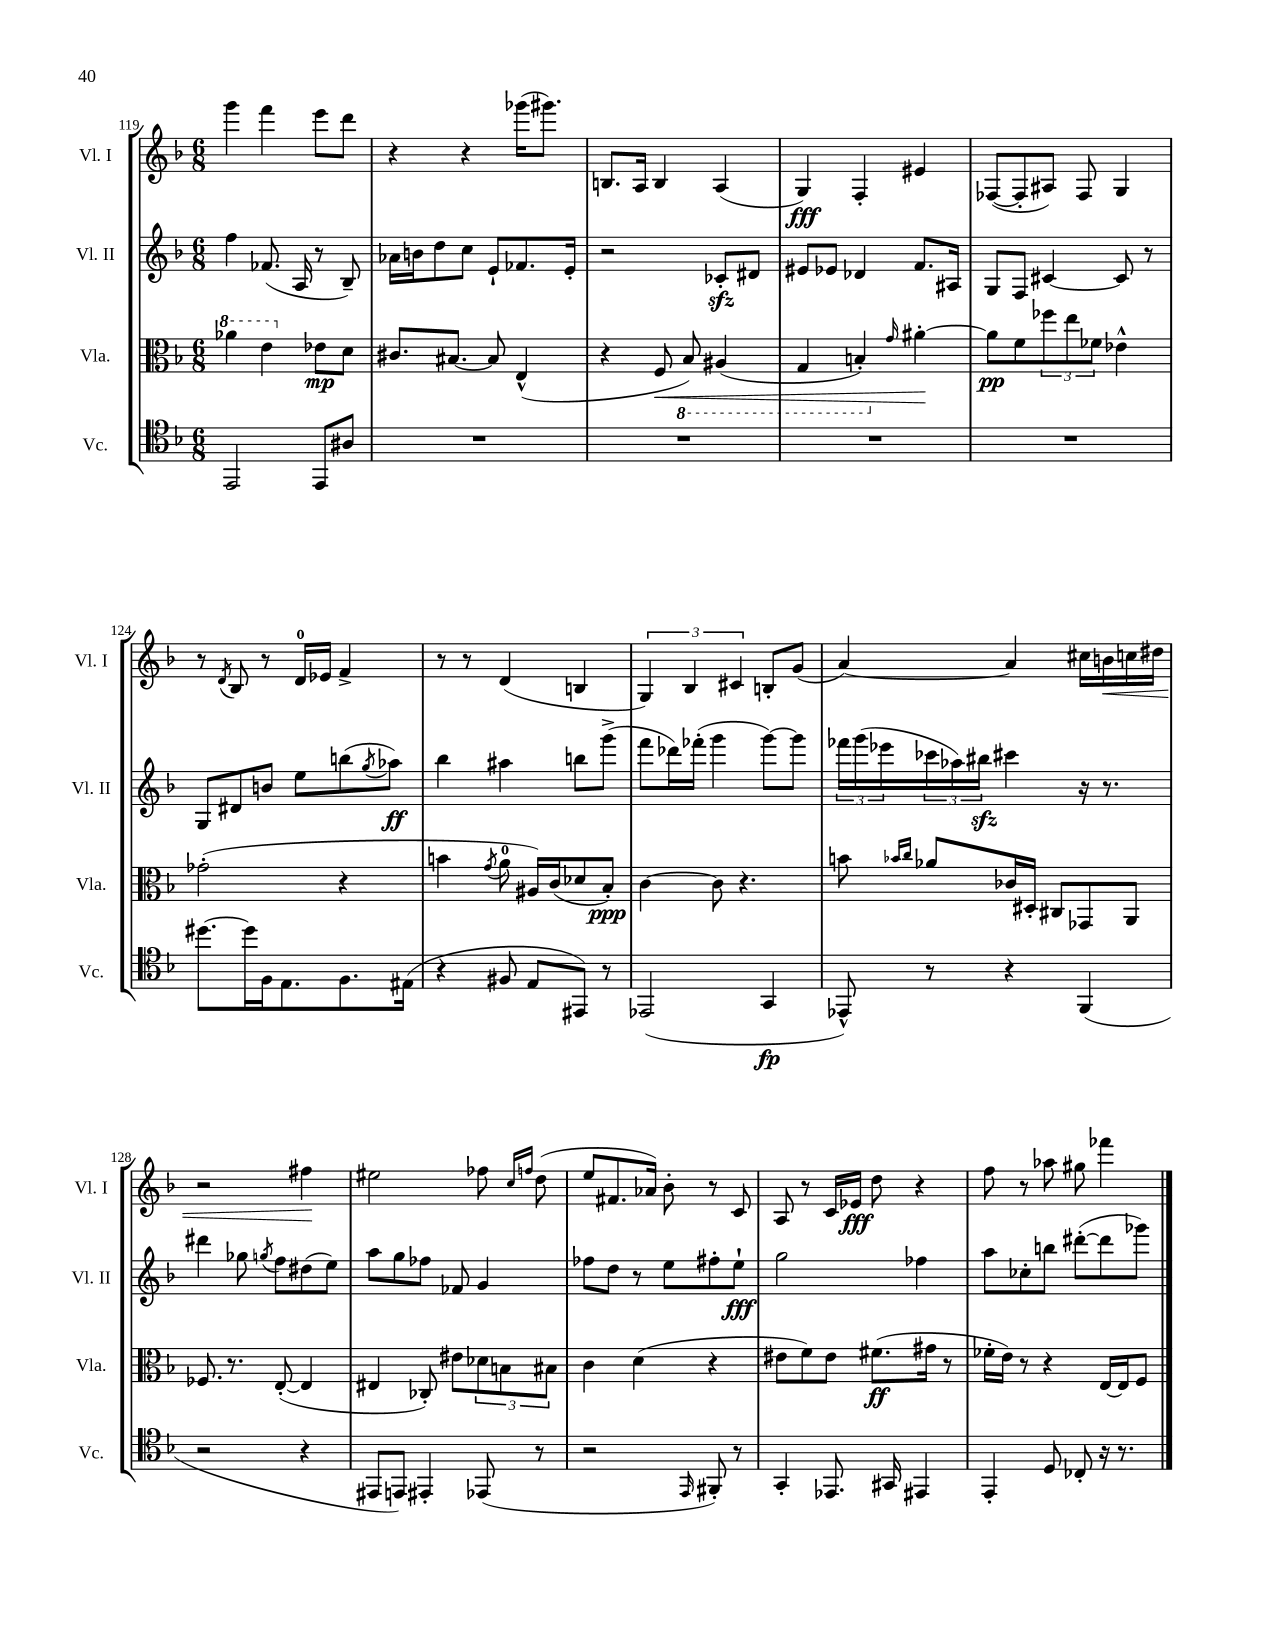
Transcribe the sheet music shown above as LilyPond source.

<<
\new StaffGroup <<
\new Staff = "s0" \with { instrumentName = "Vl. I" shortInstrumentName = "Vl. I" } {
    \clef treble \key f \major \numericTimeSignature \time 6/8
    g'''4 f'''4 e'''8 d'''8 |
    r4 r4 ges'''16( gis'''8.) |
    b8. a16 b4 a4( |
    g4\fff) f4-. eis'4 |
    fes8~( fes8-. ais8) fes8 g4 |
    r8 \acciaccatura { d'8 } bes8 r8 d'16-0 ees'16 f'4-> |
    r8 r8 d'4( b4 |
    \tuplet 3/2 { g4) bes4 cis'4 } b8-. g'8( |
    a'4~) a'4 cis''16 b'16\< c''16 dis''16 |
    r2 fis''4\! |
    eis''2 fes''8 \grace { c''16 f''16 } d''8( |
    e''8 fis'8. aes'16) bes'8-. r8 c'8 |
    a8 r8 c'16 ees'16\fff d''8 r4 |
    f''8 r8 aes''8 gis''8 fes'''4 \bar "|." |
}
\new Staff = "s1" \with { instrumentName = "Vl. II" shortInstrumentName = "Vl. II" } {
    \clef treble \key f \major \numericTimeSignature \time 6/8
    f''4 fes'8.( a16 r8 bes8--) |
    aes'16 b'16 d''8 c''8 e'8-! fes'8. e'16-. |
    r2 ces'8-.\sfz dis'8 |
    eis'8 ees'8 des'4 f'8. ais16 |
    g8 f8 cis'4~ cis'8 r8 |
    g8 dis'8 b'8 e''8 b''8( \acciaccatura { g''8 } aes''8\ff) |
    bes''4 ais''4 b''8 g'''8->( |
    f'''8 des'''16) fes'''16-.( g'''4 g'''8~) g'''8 |
    \tuplet 3/2 { fes'''16 g'''16( ees'''16 } \tuplet 3/2 { ces'''16 aes''16) bis''16\sfz } cis'''4 r16 r8. |
    dis'''4 ges''8 \acciaccatura { g''8 } f''8 dis''8( e''8) |
    a''8 g''8 fes''8 fes'8 g'4 |
    fes''8 d''8 r8 e''8 fis''8-. e''8-!\fff |
    g''2 fes''4 |
    a''8 ces''8-. b''8 dis'''8~-.( dis'''8 ges'''8) \bar "|." |
}
\new Staff = "s2" \with { instrumentName = "Vla." shortInstrumentName = "Vla." } {
    \clef alto \key f \major \numericTimeSignature \time 6/8
    \ottava #1 aes''4 e''4 \ottava #0 ees'8\mp d'8 |
    cis'8. bis8.~ bis8 e4-^( |
    r4 f8\< \ottava #-1 bes,8) ais,4( |
    g,4 b,4-.) \ottava #0 \grace { g'16 } ais'4~-.\! |
    ais'8\pp f'8 \tuplet 3/2 { fes''8 e''8 fes'8 } ees'4-^ |
    ges'2-.( r4 |
    b'4 \acciaccatura { g'8 } a'8-0 ais16) c'16( des'8 bes8-.\ppp) |
    c'4~ c'8 r4. |
    b'8 \grace { bes'16 c''16 } aes'8 ces'16 dis16-. cis8 ges,8 a,8 |
    fes8. r8. e8~-.( e4 |
    eis4 ces8-.) eis'8 \tuplet 3/2 { des'8 b8 bis8 } |
    c'4 d'4( r4 |
    eis'8 f'8) eis'8 fis'8.\ff( gis'16 r8 |
    fes'16-. e'16) r8 r4 e16~ e16 f8 \bar "|." |
}
\new Staff = "s3" \with { instrumentName = "Vc." shortInstrumentName = "Vc." } {
    \clef tenor \key f \major \numericTimeSignature \time 6/8
    e,2 e,8 ais8 |
    R2. |
    R2. |
    R2. |
    R2. |
    dis''8.~ dis''16 f16 e8. f8. eis16( |
    r4 fis8 e8 eis,8) r8 |
    ees,2( g,4\fp |
    ees,8-^) r8 r4 f,4( |
    r2 r4 |
    eis,8 e,8) eis,4-. ees,8( r8 |
    r2 \grace { e,16 } fis,8-.) r8 |
    g,4-. ees,8. gis,16 eis,4 |
    e,4-. d8 ces8-. r16 r8. \bar "|." |
}
>>
>>
\layout { \context { \Score currentBarNumber = #119 } }
